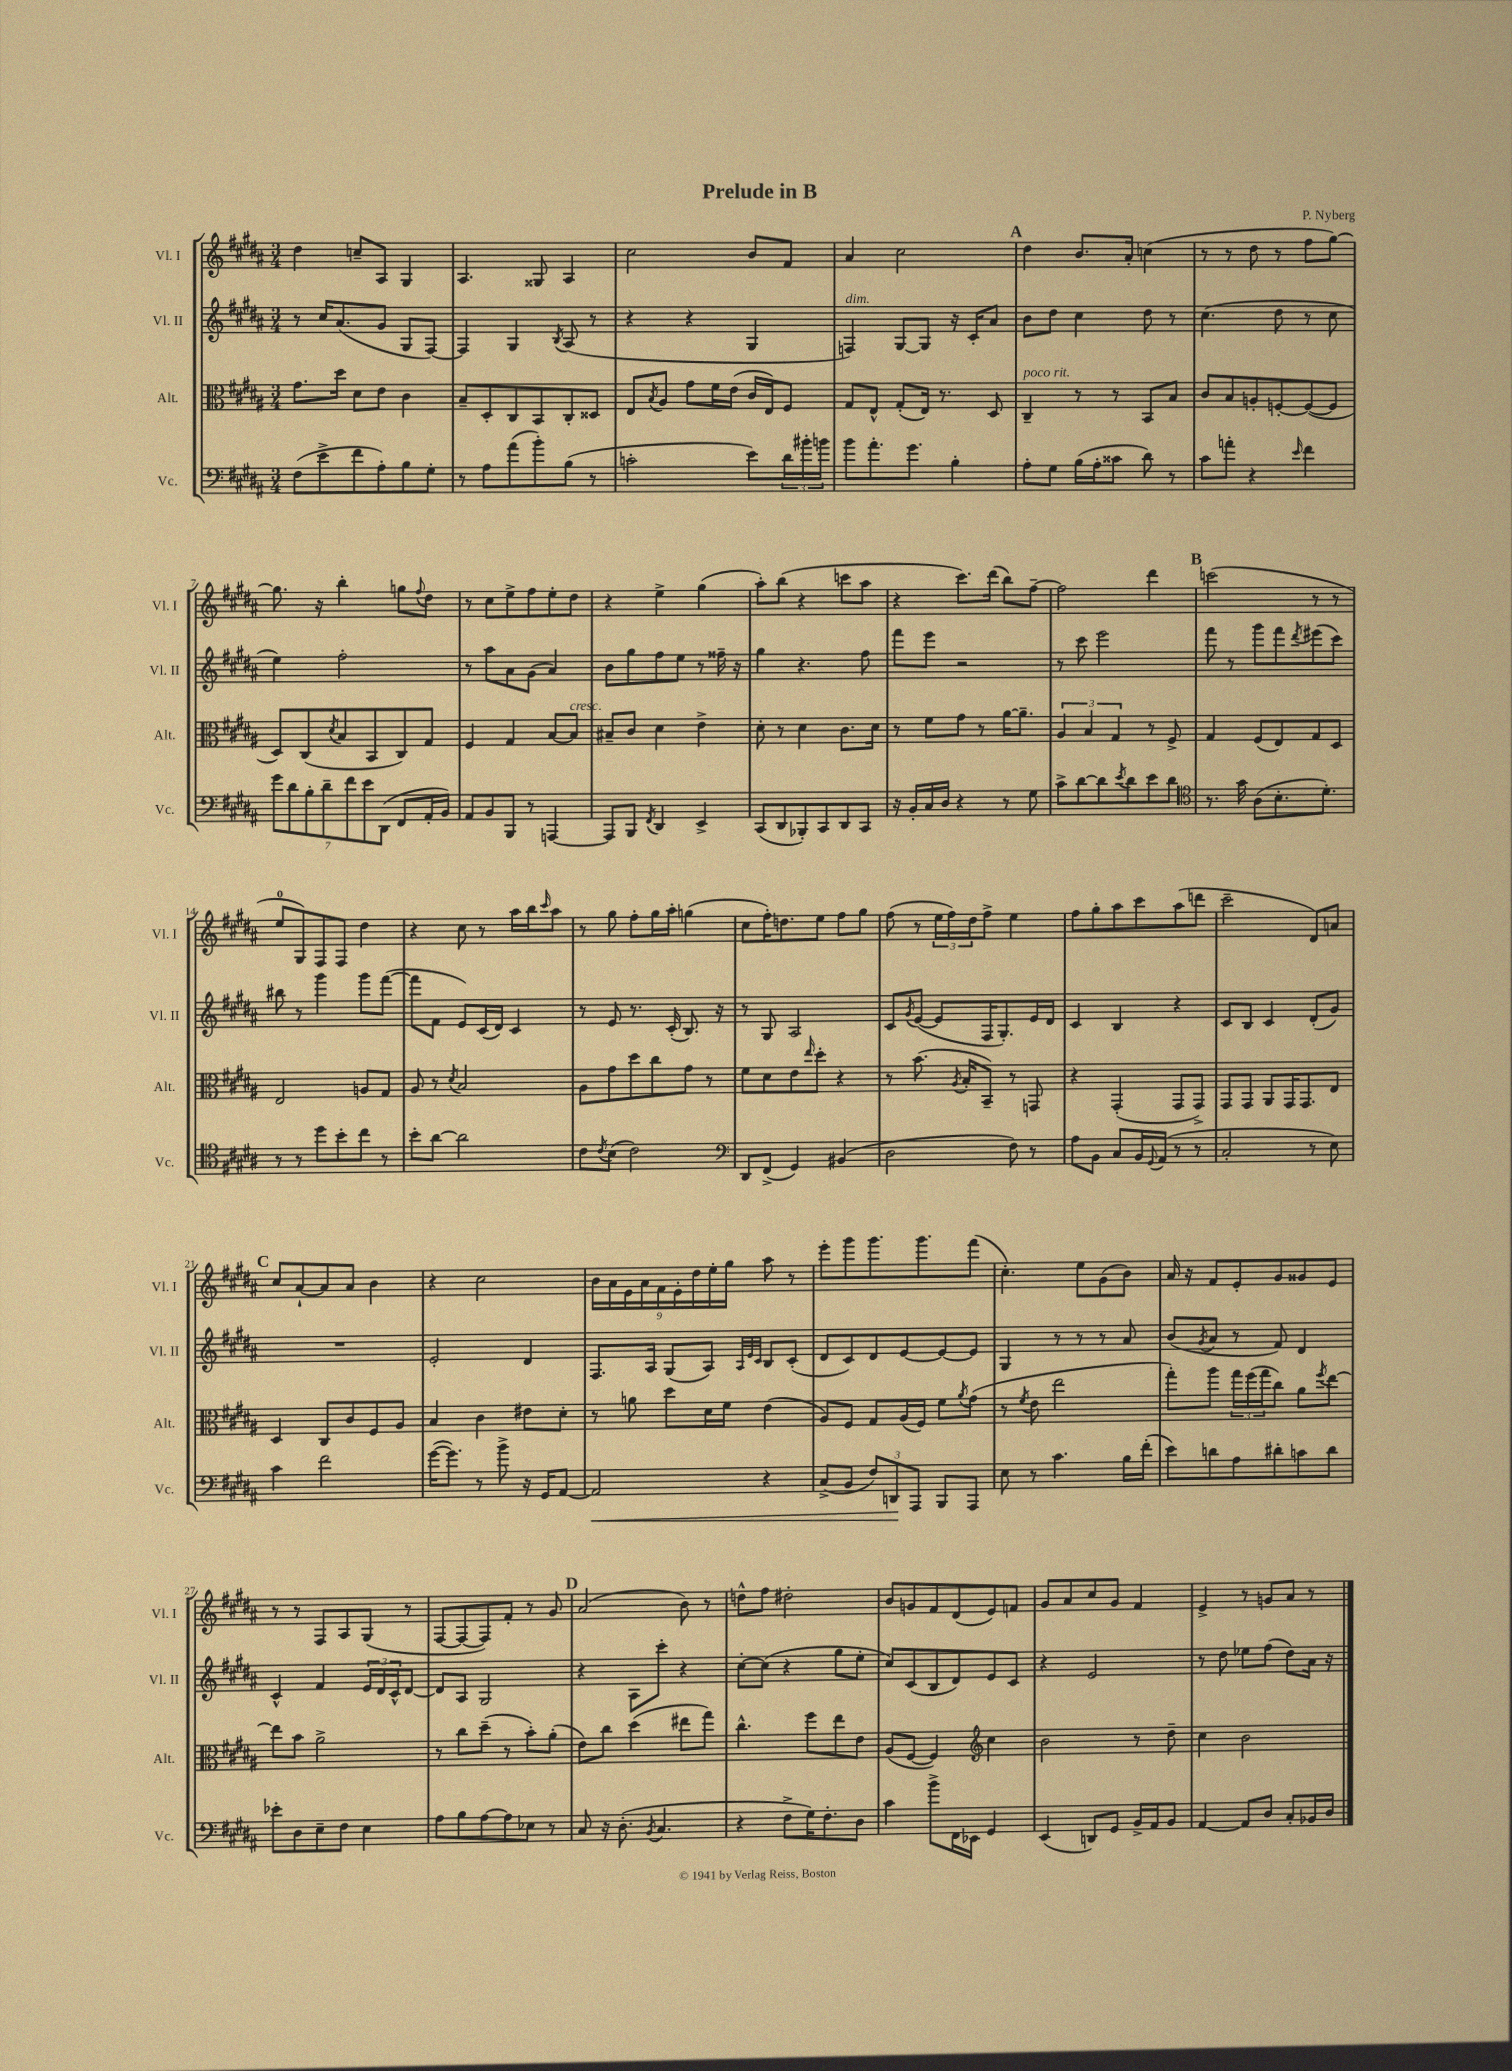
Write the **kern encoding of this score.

**kern	**dynam	**kern	**kern	**kern
*part4	*part4	*part3	*part2	*part1
*staff4	*staff4	*staff3	*staff2	*staff1
*I"Vc.	*	*I"Alt.	*I"Vl. II	*I"Vl. I
*I'Vc.	*	*I'Alt.	*I'Vl. II	*I'Vl. I
*clefF4	*	*clefC3	*clefG2	*clefG2
*k[f#c#g#d#a#]	*	*k[f#c#g#d#a#]	*k[f#c#g#d#a#]	*k[f#c#g#d#a#]
*M3/4	*	*M3/4	*M3/4	*M3/4
=1	=1	=1	=1	=1
(8F#\L	.	8.g#\L	8r	4dd#\
8e^\	.	.	16cc#/KL	.
.	.	16dd#\Jk	(8.a#/	.
8f#\	.	8d#\L	.	8ccn~/L
8A#'\)	.	8e\J	8g#/J	8A#/J
8B\	.	4c#\	8G#/L	4G#/
8G#'\J	.	.	[8F#/J)	.
=2	=2	=2	=2	=2
8r	.	8B~/L	4F#/]	4.A#/
8A#\L	.	8D#'/	.	.
(8a#\	.	8C#/	4G#/	.
8b'\)	.	8BB/	.	8G##X/
.	.	.	8qB/	.
(8B\J	.	8C#'/	(8A#/	4A#/
8r	.	8D##X/J	8r	.
=3	=3	=3	=3	=3
2cn'\	.	8E/L	4r	2cc#\
.	.	8qB/	.	.
.	.	8A#/J	.	.
.	.	8g#\L	4r	.
.	.	16f#\L	.	.
.	.	(16e\JJ	.	.
8e\L)	.	16c#/LL	4G#/	8b/L
.	.	16E/J)	.	.
24d#\L	.	8F#/J	.	8f#/J
24b#X'\	.	.	.	.
24bn\JJ	.	.	.	.
=4	=4	=4	=4	=4
!	!	!	!LO:TX:a:i:t=dim.	!
8b\L	.	8G#/L	4Fn/)	4a#/
8.a#'\	.	8E^^/J	.	.
.	.	(8G#'/L	[8G#/L	2cc#\
8.g#\J	.	.	.	.
.	.	16E/Jk)	8G#/J]	.
.	.	8.r	.	.
4B'\	.	.	16r	.
.	.	.	16c#'/KL	.
.	.	8D#/	8a#/J	.
!!LO:REH:place=s1:t=A
=5	=5	=5	=5	=5
!	!	!LO:TX:a:i:t=poco rit.	!	!
8A#'\L	.	4C#~/	8b\L	4dd#\
8G#\J	.	.	8dd#\J	.
(16B\LL	.	8r	4cc#\	8.b/L
16A#'\J	.	.	.	.
8c##X\J	.	8r	.	.
.	.	.	.	16a#'/Jk
8d#\)	.	8BB/L	8dd#\	(4ccn\
8r	.	8B/J	8r	.
=6	=6	=6	=6	=6
8c#\L	.	8c#/L	(4.cc#\	8r
8an'\J	.	8B/	.	8r
4r	.	8An'/	.	8dd#\
.	.	[8Fn'/	8dd#\	8r
16qqe/	.	.	.	.
4f#\	.	(8F/_	8r	8ff#\L
.	.	8F/J]	8cc#\	[8gg#\J)
!!LO:LB:g=z
=7	=7	=7	=7	=7
14g#\L	.	8D#/L)	4ee\)	8.gg#\]
14d#\	.	.	.	.
.	.	(8C#/	.	.
14B'\	.	.	.	.
.	.	.	.	16r
14d#~\	.	.	.	.
.	.	8qd#/	.	.
.	.	8B/	2ff#'\	4bb'\
14f#\	.	.	.	.
14e\	.	.	.	.
.	.	8BB/	.	.
(14DD#\J	.	.	.	.
8FF#/L	.	8C#/)	.	8ggn\L
.	.	.	.	8qqff#/
16AA#'/L	.	8G#/J	.	8dd#\J
16BB/JJ)	.	.	.	.
=8	=8	=8	=8	=8
8AA#/L	.	4F#/	8r	8r
8BB/	.	.	8aa#\L	8cc#\L
8BBB/J	.	4G#/	8a#\	8ee^\
8r	.	.	(8g#\J	8ff#\
[4AAAn/	.	[8B/L	4a#/)	8ee'\
!	!	!LO:TX:a:i:t=cresc.	!	!
.	.	8B/J]	.	8dd#\J
=9	=9	=9	=9	=9
8AAA/L]	.	8B#X~/L	8b\L	4r
8BBB/J	.	8c#/J	8gg#\	.
8qFF#/	.	.	.	.
4DD#/	.	4d#\	8ff#\	4ee^\
.	.	.	8ee\J	.
4EE^/	.	4e^\	8r	(4gg#\
.	.	.	16ff##X~\	.
.	.	.	16r	.
=10	=10	=10	=10	=10
(8CC#/L	.	8d#'\	4gg#\	8aa#'\L)
8DD#/	.	8r	.	(8bb\J
8BBB-X'/)	.	4d#\	4.r	4r
8CC#/	.	.	.	.
8DD#/	.	8.c#\L	.	8cccn\L
8CC#/J	.	.	8ff#\	8aa#\J
.	.	16d#\Jk	.	.
=11	=11	=11	=11	=11
16r	.	8r	8fff#\L	4r
16BB'/LL	.	.	.	.
16C#/	.	8f#\L	8eee\J	.
16D#/JJ	.	.	.	.
4r	.	8g#\J	2r	8.ccc#\L)
.	.	8r	.	.
.	.	.	.	(16ddd#\Jk
8r	.	[16a#\KL	.	8bb\L)
.	.	8.a#~\J]	.	.
8G#\	.	.	.	[8ff#~\J
=12	=12	=12	=12	=12
8c#^\L	.	6A#/	8r	2ff#\]
[8d#\	.	.	8ccc#\	.
.	.	6B/	.	.
8d#\]	.	.	2eee\	.
.	.	6G#/	.	.
8qe/	.	.	.	.
8d#\	.	.	.	.
8e\	.	8r	.	4ddd#\
8d#\J	.	8F#^/	.	.
!!LO:REH:place=s1:t=B
=13	=13	=13	=13	=13
*clefC4	*	*	*	*
8.r	.	4G#/	8fff#\	(2cccn\
.	.	.	8r	.
16g#\	.	.	.	.
(8A#\L	.	(8F#/L	8ggg#\L	.
8.B'\	.	8E/)	8fff#\	.
.	.	.	8qddd#/	.
.	.	8G#/	(8eee#X\	8r
8.d#'\J)	.	.	.	.
.	.	8D#/J	8ccc#\J)	8r
!!LO:LB:g=z
=14	=14	=14	=14	=14
8r	.	2E/	8bb#X\	8ee/L
8r	.	.	8r	8G#/)
8dd#\L	.	.	4ggg#\	8F#/
8b'\	.	.	.	8F#/J
8cc#\J	.	8An/L	8ggg#\L	4dd#\
8r	.	8G#/J	([8fff#\J	.
=15	=15	=15	=15	=15
8b'\L	.	8A#/	8fff#\L]	4r
[8a#\J	.	8r	8f#\J	.
.	.	8qd#/	.	.
2a#\]	.	2B/	8e/L)	8cc#\
.	.	.	(16c#/L	8r
.	.	.	16d#/JJ)	.
.	.	.	4c#/	16aa#\LL
.	.	.	.	16bb\J
.	.	.	.	16qqccc#/
.	.	.	.	8aa#\J
=16	=16	=16	=16	=16
8c#\L	.	8A#\L	8r	8r
8qc#/	.	.	.	.
(8B\J	.	8g#\	8e/	8gg#\
2c#\)	.	8dd#\	8.r	8ff#'\L
.	.	8cc#\	.	16gg#\L
.	.	.	(16c#'/	16aa#'\JJ
.	.	8g#\J	8.B/)	(4ggn\
.	.	8r	.	.
.	.	.	16r	.
=17	=17	=17	=17	=17
*clefF4	*	*	*	*
8DD#/L	.	8f#\L	8r	8cc#\L
(8FF#^/J	.	8d#\	8G#/	16ff#'\K)
.	.	.	.	8.ddn\
4GG#/)	.	8e\	2A#/	.
.	.	16qqee/	.	.
.	.	8dd#'\J	.	8ee\J
(4BB#X/	.	4r	.	8ff#\L
.	.	.	.	8gg#\J
=18	=18	=18	=18	=18
2D#\	.	8r	8c#/L	(8ff#\
.	.	.	8qg#/	.
.	.	(8.b\	([8e/J	8r
.	.	.	8e/L]	24ee\LL
.	.	.	.	24ff#\)
.	.	8qA#/	.	.
.	.	16B'/KL	.	.
.	.	.	.	24dd#\J
.	.	8BB~/J)	16F#/K	8ff#^\J
.	.	.	8.G#'/)	.
8F#\)	.	8r	.	4ee\
8r	.	8GGn/	16e/L	.
.	.	.	16d#/JJ	.
=19	=19	=19	=19	=19
8A#\L	.	4r	4c#/	8ff#\L
8BB\J	.	.	.	8gg#'\
8C#/L	.	(4GG#'/	4B/	8aa#\
16BB/L	.	.	.	8ccc#\
8qqGG#/	.	.	.	.
(16AA#/JJ	.	.	.	.
8r	.	8GG#/L	4r	(8aa#\
8r	.	8GG#^/J)	.	8dddn\J
=20	=20	=20	=20	=20
2C#'/	.	8GG#/L	8c#/L	2ccc#~\
.	.	8GG#/J	8B/J	.
.	.	8AA#/L	4c#/	.
.	.	16GG#/K	.	.
.	.	8.GG#/	.	.
8r	.	.	(8d#'/L	8d#/L)
8E\)	.	8E/J	8g#/J)	8an/J
!!LO:LB:g=z
!!LO:REH:place=s1:t=C
=21	=21	=21	=21	=21
4c#\	.	4D#/	2.r	8cc#/L
.	.	.	.	[8a#`/
2f#\	.	8C#/L	.	8a#/]
.	.	8c#/	.	8a#/J
.	.	8F#/	.	4b\
.	.	8A#/J	.	.
=22	=22	=22	=22	=22
([16g#\KL	.	4B/	2e'/	4r
8.g#\J])	.	.	.	.
8r	.	4c#\	.	2cc#\
8b^\	.	.	.	.
16r	.	8e#X\L	4d#/	.
16GG#/KL	.	.	.	.
[8AA#/J	.	8d#'\J	.	.
=23	=23	=23	=23	=23
!	!LO:HP:b	!	!	!
2AA#/]	<	8r	8.F#/L	18b\LL
.	.	.	.	18a#\
.	.	.	.	18e\
.	.	8an\	.	.
.	.	.	.	18a#\
.	.	.	16A#/Jk	.
.	.	.	.	18f#\
.	.	8dd#\L	(8G#/L	.
.	.	.	.	18e'\
.	.	.	.	18dd#\
.	.	16d#\L	8A#/J)	.
.	.	.	.	18ee'\
.	.	16f#\JJ	.	.
.	.	.	.	18gg#\JJ
.	.	.	32qqA#/LLL	.
.	.	.	32qqe/	.
.	.	.	32qqc#/JJJ	.
4r	.	(4e\	8B/L	8aa#\
.	.	.	(8c#'/J	8r
=24	=24	=24	=24	=24
(8C#^/L	.	8A#/L)	8d#/L	8eee'\L
8BB/J	.	8F#/J	8c#/)	8ggg#\
12F#/L)	.	8G#/L	8d#/	8.ggg#\
12DDn/	.	.	.	.
.	.	(16A#/L	[8e/	.
12AAA#/J	[	.	.	.
.	.	16F#/JJ)	.	8.ggg#\
8BBB/L	.	8f#\L	8e/_	.
.	.	8qa#/	.	.
8AAA#/J	.	(8g#\J	8e/J]	(8fff#\J
=25	=25	=25	=25	=25
8E\	.	8r	4G#/	4.cc#'\)
.	.	8qf#/	.	.
8r	.	8e\	.	.
4.c#\	.	2ee\	8r	.
.	.	.	8r	8ee\L
.	.	.	8r	(8g#\
16B\LL	.	.	8a#/	8b\J)
(16f#'\JJ	.	.	.	.
=26	=26	=26	=26	=26
8e\L)	.	8gg#'\L)	(8b/L	16a#/
.	.	.	.	16r
.	.	.	8qg#/	.
8dn\	.	8aa#\J	8a#/J	8f#/L
8A#\	.	24gg#\LL	8r	8e'/
.	.	(24ff#\	.	.
.	.	24gg#\J	.	.
8d#X'\	.	8cc#\J)	8f#/)	8g#/
8cn\	.	8a#\L	4d#/	8g##X/
.	.	8qff#/	.	.
8d#\J	.	[8ee\J	.	8e/J
!!LO:LB:g=z
=27	=27	=27	=27	=27
8e-X'\L	.	8ee\L]	4c#^^/	8r
8D#\	.	8b\J	.	8r
8E~\	.	2a#^\	4f#/	8F#/L
8F#\J	.	.	.	8A#/
4E\	.	.	24e/LL	(8G#/J
.	.	.	24d#/	.
.	.	.	24c#^^/J	.
.	.	.	[8d#/J	8r
=28	=28	=28	=28	=28
8A#\L	.	8r	8d#/L]	[8F#/L
8B\	.	8cc#\L	8A#/J	8F#/_
[8A#\	.	(8dd#~\J	2G#/	8F#/])
8A#\]	.	8r	.	8f#'/J
8E-X\J	.	8b'\L)	.	8r
8r	.	(8a#'\J	.	8g#/
!!LO:REH:place=s1:t=D
=29	=29	=29	=29	=29
8C#/	.	8e\L)	4r	(2a#/
16r	.	8cc#\J	.	.
(8.D#'\	.	.	.	.
.	.	(4dd#\	8A#\L	.
8qBB/	.	.	.	.
4.C#/	.	.	8ccc#'\J	.
.	.	8ee#X\L	4r	8b\)
.	.	8gg#\J)	.	8r
=30	=30	=30	=30	=30
4r	.	4.cc#^^\	[8cc#'\L	8ddn^^\L
.	.	.	(8cc#\J]	8ff#\J
8F#^\L	.	.	4r	2dd#X'\
16G#\K)	.	8ff#\L	.	.
8.F#'\	.	.	.	.
.	.	8ee\	8gg#\L	.
8D#\J	.	8e\J	8ee'\J	.
=31	=31	=31	=31	=31
4c#\	.	(8A#/L	8cc#/L)	8b/L
.	.	[8F#/J	(8c#/	8gn/
8b^\L	.	4F#/])	8B/	8f#/
16FF#\L	.	.	8d#/)	(8d#/
16EE-X\JJ	.	.	.	.
*	*	*clefG2	*	*
4GG#/	.	4cc#\	8e/	8e/)
.	.	.	8c#/J	8fn/J
=32	=32	=32	=32	=32
(4EE/	.	2b\	4r	8g#/L
.	.	.	.	8a#/
8DDn/L)	.	.	2e/	8cc#/
8GG#/J	.	.	.	8g#/J
16BB^/LL	.	8r	.	4f#/
16AA#/J	.	.	.	.
8BB/J	.	8dd#~\	.	.
=33	=33	=33	=33	=33
[4AA#/	.	4cc#\	8r	4e^/
.	.	.	8dd#\	.
8AA#/L]	.	2b\	8ee-X\L	8r
8D#/J	.	.	(8ff#\J	8gn/L
8C#'/L	.	.	8dd#\L)	8a#/J
16BB-X/L	.	.	16a#\Jk	8r
16D#/JJ	.	.	16r	.
==	==	==	==	==
*-	*-	*-	*-	*-
